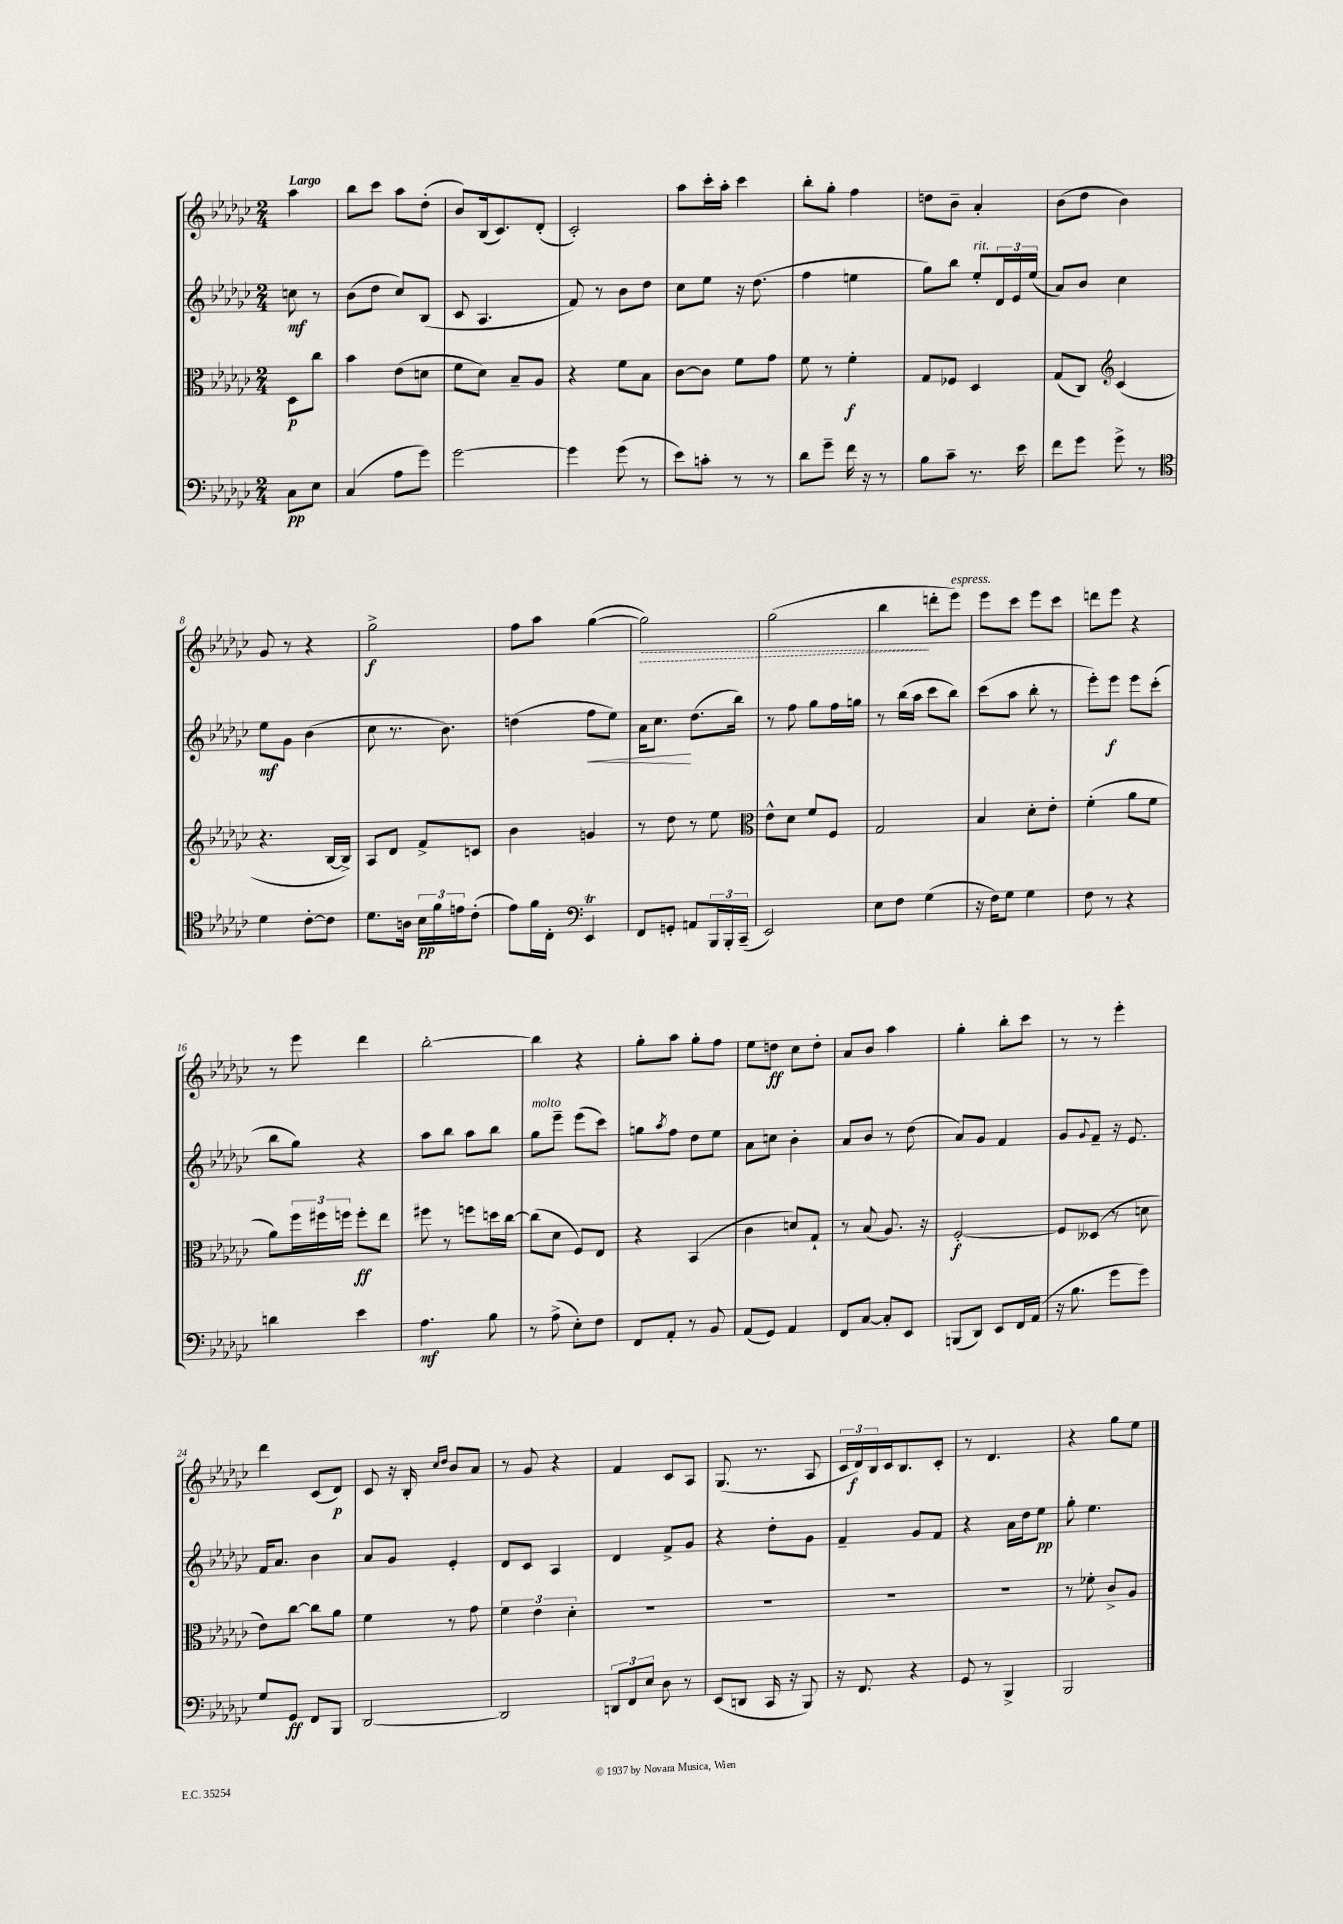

**kern	**dynam	**kern	**dynam	**kern	**dynam	**kern	**dynam
*part4	*part4	*part3	*part3	*part2	*part2	*part1	*part1
*staff4	*staff4	*staff3	*staff3	*staff2	*staff2	*staff1	*staff1
*clefF4	*	*clefC3	*	*clefG2	*	*clefG2	*
*k[b-e-a-d-g-c-]	*	*k[b-e-a-d-g-c-]	*	*k[b-e-a-d-g-c-]	*	*k[b-e-a-d-g-c-]	*
*M2/4	*	*M2/4	*	*M2/4	*	*M2/4	*
=	=	=	=	=	=	=	=
!	!	!	!	!	!	!LO:TX:a:B:t=Largo	!
8C-\L	pp	8D-\L	p	8ccn\	mf	4aa-\	.
8E-\J	.	8cc-\J	.	8r	.	.	.
=1	=1	=1	=1	=1	=1	=1	=1
(4C-/	.	4b-\	.	(8b-\L	.	8bb-\L	.
.	.	.	.	8dd-\J	.	8ccc-\J	.
8A-\L	.	(8e-\L	.	8cc-/L)	.	8aa-\L	.
8g-\J)	.	8dn\J	.	(8B-/J	.	(8dd-'\J	.
=2	=2	=2	=2	=2	=2	=2	=2
[2g-\	.	8f\L	.	8c-/	.	8b-/L)	.
.	.	8d-\J)	.	4.A-/	.	(16B-/k	.
.	.	.	.	.	.	8.c-/)	.
.	.	8B-~/L	.	.	.	.	.
.	.	8A-/J	.	.	.	(8d-'/J	.
=3	=3	=3	=3	=3	=3	=3	=3
4g-\]	.	4r	.	8f/)	.	2c-'/)	.
.	.	.	.	8r	.	.	.
(8g-\	.	8f\L	.	8b-\L	.	.	.
8r	.	8B-\J	.	8dd-\J	.	.	.
=4	=4	=4	=4	=4	=4	=4	=4
8e-\L)	.	[8c-\L	.	8cc-\L	.	8aa-\L	.
8cn'\J	.	8c-\J]	.	8ee-\J	.	16ccc-'\L	.
.	.	.	.	.	.	16aa-'\JJ	.
8r	.	8f\L	.	16r	.	4ccc-\	.
.	.	.	.	(8.dd-\	.	.	.
8r	.	8g-\J	.	.	.	.	.
=5	=5	=5	=5	=5	=5	=5	=5
8d-\L	.	8f\	.	4ff\	.	8bb-'\L	.
8g-~\J	.	8r	.	.	.	8gg-'\J	.
16f\	.	4f'\	f	4een\	.	4ff\	.
16r	.	.	.	.	.	.	.
8r	.	.	.	.	.	.	.
=6	=6	=6	=6	=6	=6	=6	=6
8B-\L	.	8G-/L	.	8gg-\L)	.	8ddn\L	.
8c-~\J	.	8F-X/J	.	8bb-\J	.	8b-~\J	.
!	!	!	!	!LO:TX:a:i:t=rit.	!	!	!
8.r	.	4D-/	.	8ee-'/L	.	4a-'/	.
.	.	.	.	24d-/L	.	.	.
.	.	.	.	24e-/	.	.	.
16e-\	.	.	.	.	.	.	.
.	.	.	.	(24ee-/JJ	.	.	.
=7	=7	=7	=7	=7	=7	=7	=7
8f\L	.	(8G-/L	.	8a-/L)	.	(8b-\L	.
8g-\J	.	8C-/J)	.	8b-/J	.	8dd-\J	.
*	*	*clefG2	*	*	*	*	*
8g-^\	.	(4c-/	.	4cc-\	.	4b-\)	.
8r	.	.	.	.	.	.	.
!!LO:LB:g=z
=8	=8	=8	=8	=8	=8	=8	=8
*clefC4	*	*	*	*	*	*	*
4d-\	.	4.r	.	8ee-\L	mf	8g-/	.
.	.	.	.	8g-\J	.	8r	.
[8c-'\L	.	.	.	(4b-\	.	4r	.
8c-\J]	.	[16B-/LL	.	.	.	.	.
.	.	16B-^/JJ])	.	.	.	.	.
=9	=9	=9	=9	=9	=9	=9	=9
8.d-\L	.	8A-/L	.	8cc-\	.	2gg-^\	f
.	.	8d-/J	.	8.r	.	.	.
16An\Jk	.	.	.	.	.	.	.
24B-\LL	pp	8f^/L	.	.	.	.	.
24f\	.	.	.	.	.	.	.
.	.	.	.	8.b-\)	.	.	.
24en\J	.	.	.	.	.	.	.
(8c-'\J	.	8cn/J	.	.	.	.	.
=10	=10	=10	=10	=10	=10	=10	=10
8e-\L)	.	4b-\	.	(4ddn\	.	8ff\L	.
16f\L	.	.	.	.	.	8aa-\J	.
16C-'\JJ	.	.	.	.	.	.	.
*clefF4	*	*	*	*	*	*	*
!	!	!	!	!	!LO:HP:b	!	!
4EE-T/	.	4gn/	.	8ff\L	<	([4gg-\	.
.	.	.	.	8ee-\J)	.	.	.
=11	=11	=11	=11	=11	=11	=11	=11
!	!	!	!	!	!	!	!LO:HP:b
8FF/L	.	8r	.	16a-\KL	.	2gg-\])	>
.	.	.	.	8.cc-\J	.	.	.
8GGn'/J	.	8dd-\	.	.	.	.	.
8AAn/L	.	8r	.	(8.dd-\L	[	.	.
24BBB-/L	.	8ee-\	.	.	.	.	.
24BBB-'/	.	.	.	.	.	.	.
.	.	.	.	16bb-\Jk)	.	.	.
(24CC-~/JJ	.	.	.	.	.	.	.
=12	=12	=12	=12	=12	=12	=12	=12
*	*	*clefC3	*	*	*	*	*
2EE-/)	.	8e-^^\L	.	8r	.	(2gg-\	.
.	.	8d-\J	.	8ff\	.	.	.
.	.	8f/L	.	8gg-\L	.	.	.
.	.	8F/J	.	16ff\L	.	.	.
.	.	.	.	16ggn\JJ	.	.	.
=13	=13	=13	=13	=13	=13	=13	=13
8E-\L	.	2G-/	.	8r	.	4bb-\	.
8F\J	.	.	.	(16bb-\LL	.	.	.
.	.	.	.	16aa-\JJ	.	.	.
(4G-\	.	.	.	8ccc-\L	.	8dddn'\L	]
!	!	!	!	!	!	!LO:TX:a:i:t=espress.	!
.	.	.	.	8bb-\J)	.	8eee-\J)	.
=14	=14	=14	=14	=14	=14	=14	=14
16r	.	4B-/	.	(8ccc-\L	.	8eee-\L	.
16F\KL)	.	.	.	.	.	.	.
8G-\J	.	.	.	8aa-\J	.	8ccc-\J	.
4G-\	.	8d-'\L	.	8bb-'\	.	8eee-\L	.
.	.	8e-'\J	.	8r	.	8ccc-\J	.
=15	=15	=15	=15	=15	=15	=15	=15
8F\	.	(4f'\	.	8eee-'\L)	.	8dddn\L	.
8r	.	.	.	8eee-\J	f	8eee-\J	.
4r	.	8a-\L	.	8eee-\L	.	4r	.
.	.	8f\J	.	(8ccc-'\J	.	.	.
!!LO:LB:g=z
=16	=16	=16	=16	=16	=16	=16	=16
4dn\	.	8a-\L)	.	8bb-\L	.	8r	.
.	.	24ff\L	.	8gg-\J)	.	8eee-\	.
.	.	24ff#X\	.	.	.	.	.
.	.	24ffn\JJ	.	.	.	.	.
4e-\	.	8ff'\L	ff	4r	.	4ddd-\	.
.	.	8ee-\J	.	.	.	.	.
=17	=17	=17	=17	=17	=17	=17	=17
4.A-\	mf	8ff#X\	.	8aa-\L	.	[2bb-'\	.
.	.	8r	.	8bb-\J	.	.	.
.	.	8ffn\L	.	8aa-\L	.	.	.
8B-\	.	16ddn\L	.	8bb-\J	.	.	.
.	.	[16cc-\JJ	.	.	.	.	.
=18	=18	=18	=18	=18	=18	=18	=18
!	!	!	!	!LO:TX:a:i:t=molto	!	!	!
8r	.	(8cc-\L]	.	8gg-\L	.	4bb-\]	.
(8A-^\	.	8d-\J	.	8eee-~\J	.	.	.
8E-'\L)	.	8F/L)	.	(8eee-\L	.	4r	.
8F\J	.	8E-/J	.	8ccc-\J)	.	.	.
=19	=19	=19	=19	=19	=19	=19	=19
8FF/L	.	4r	.	8ggn\L	.	8gg-'\L	.
.	.	.	.	8qaa-/	.	.	.
8AA-'/J	.	.	.	8ff\J	.	8aa-\J	.
8r	.	(4BB-/	.	8dd-\L	.	8gg-'\L	.
8BB-/	.	.	.	8ee-\J	.	8ff\J	.
=20	=20	=20	=20	=20	=20	=20	=20
(8AA-/L	.	4c-\	.	8a-\L	.	8ee-\L	.
8GG-/J)	.	.	.	8ccn\J	.	8ddn\J	ff
4AA-/	.	8dn/L)	.	4b-'\	.	8cc-\L	.
.	.	8G-`/J	.	.	.	8dd'\J	.
=21	=21	=21	=21	=21	=21	=21	=21
8FF/L	.	8r	.	8a-/L	.	8a-/L	.
[8C-/J	.	(8B-/	.	8b-/J	.	8b-/J	.
8C-'/L]	.	8.A-/)	.	8r	.	4aa-\	.
8EE-/J	.	.	.	(8dd-\	.	.	.
.	.	16r	.	.	.	.	.
=22	=22	=22	=22	=22	=22	=22	=22
(8BBBn/L	.	[2F'/	f	8a-/L)	.	4gg-'\	.
8DD-/J)	.	.	.	8g-/J	.	.	.
8EE-/L	.	.	.	4f/	.	8bb-'\L	.
16FF/L	.	.	.	.	.	8ccc-\J	.
(16AA-/JJ	.	.	.	.	.	.	.
=23	=23	=23	=23	=23	=23	=23	=23
16r	.	8F/L]	.	8g-/L	.	8r	.
8.B-\	.	.	.	.	.	.	.
.	.	.	.	8qqg-/	.	.	.
.	.	(8D--X/J	.	8f~/J	.	8r	.
8g-\L	.	8r	.	16r	.	4eee-'\	.
.	.	.	.	8.e-/	.	.	.
8g-\J)	.	8dn\	.	.	.	.	.
!!LO:LB:g=z
=24	=24	=24	=24	=24	=24	=24	=24
8G-/L	.	8e-\L)	.	16f/KL	.	4ddd-\	.
.	.	.	.	8.a-/J	.	.	.
8GG-/J	ff	[8cc-\J	.	.	.	.	.
8FF/L	.	8cc-\L]	.	4b-\	.	(8c-/L	.
8BBB-/J	.	8a-\J	.	.	.	8d-/J)	p
=25	=25	=25	=25	=25	=25	=25	=25
[2DD-/	.	4f\	.	8a-/L	.	8c-/	.
.	.	.	.	8g-/J	.	16r	.
.	.	.	.	.	.	16B-'/	.
.	.	.	.	.	.	16qqcc-/LL	.
.	.	.	.	.	.	16qqdd-/JJ	.
.	.	8r	.	4e-'/	.	8b-/L	.
.	.	8g-\	.	.	.	8a-/J	.
=26	=26	=26	=26	=26	=26	=26	=26
2DD-/]	.	6f\	.	8d-/L	.	8r	.
.	.	.	.	8c-/J	.	8g-/	.
.	.	6e-\	.	.	.	.	.
.	.	.	.	4A-/	.	4r	.
.	.	6d-'\	.	.	.	.	.
=27	=27	=27	=27	=27	=27	=27	=27
12DDn/L	.	2r	.	4d-/	.	4f/	.
12FF/	.	.	.	.	.	.	.
12E-/J	.	.	.	.	.	.	.
8D-\	.	.	.	8f^/L	.	8c-/L	.
8r	.	.	.	8g-/J	.	8A-/J	.
=28	=28	=28	=28	=28	=28	=28	=28
(8EE-/L	.	2r	.	4r	.	(8.G-/	.
8DDn/J	.	.	.	.	.	.	.
.	.	.	.	.	.	8.r	.
16CC-/	.	.	.	8dd-'\L	.	.	.
16r	.	.	.	.	.	.	.
8BBB-/)	.	.	.	8g-\J	.	8A-/	.
=29	=29	=29	=29	=29	=29	=29	=29
16r	.	2r	.	4f~/	.	24c-/LL	.
.	.	.	.	.	.	24d-/)	f
8.FF/	.	.	.	.	.	.	.
.	.	.	.	.	.	24B-/	.
.	.	.	.	.	.	16c-/J	.
.	.	.	.	.	.	8.B-/	.
4r	.	.	.	8g-/L	.	.	.
.	.	.	.	8f/J	.	8c-'/J	.
=30	=30	=30	=30	=30	=30	=30	=30
8GG-/	.	2r	.	4r	.	8r	.
8r	.	.	.	.	.	4.d-/	.
4BBB-^/	.	.	.	16a-\LL	.	.	.
.	.	.	.	16dd-\J	.	.	.
.	.	.	.	8ee-\J	pp	.	.
=31	=31	=31	=31	=31	=31	=31	=31
2BBB-/	.	8r	.	8gg-'\	.	4r	.
.	.	8f-X'\	.	4.ee-\	.	.	.
.	.	8c-^/L	.	.	.	8gg-\L	.
.	.	8A-/J	.	.	.	8ee-\J	.
==	==	==	==	==	==	==	==
*-	*-	*-	*-	*-	*-	*-	*-
